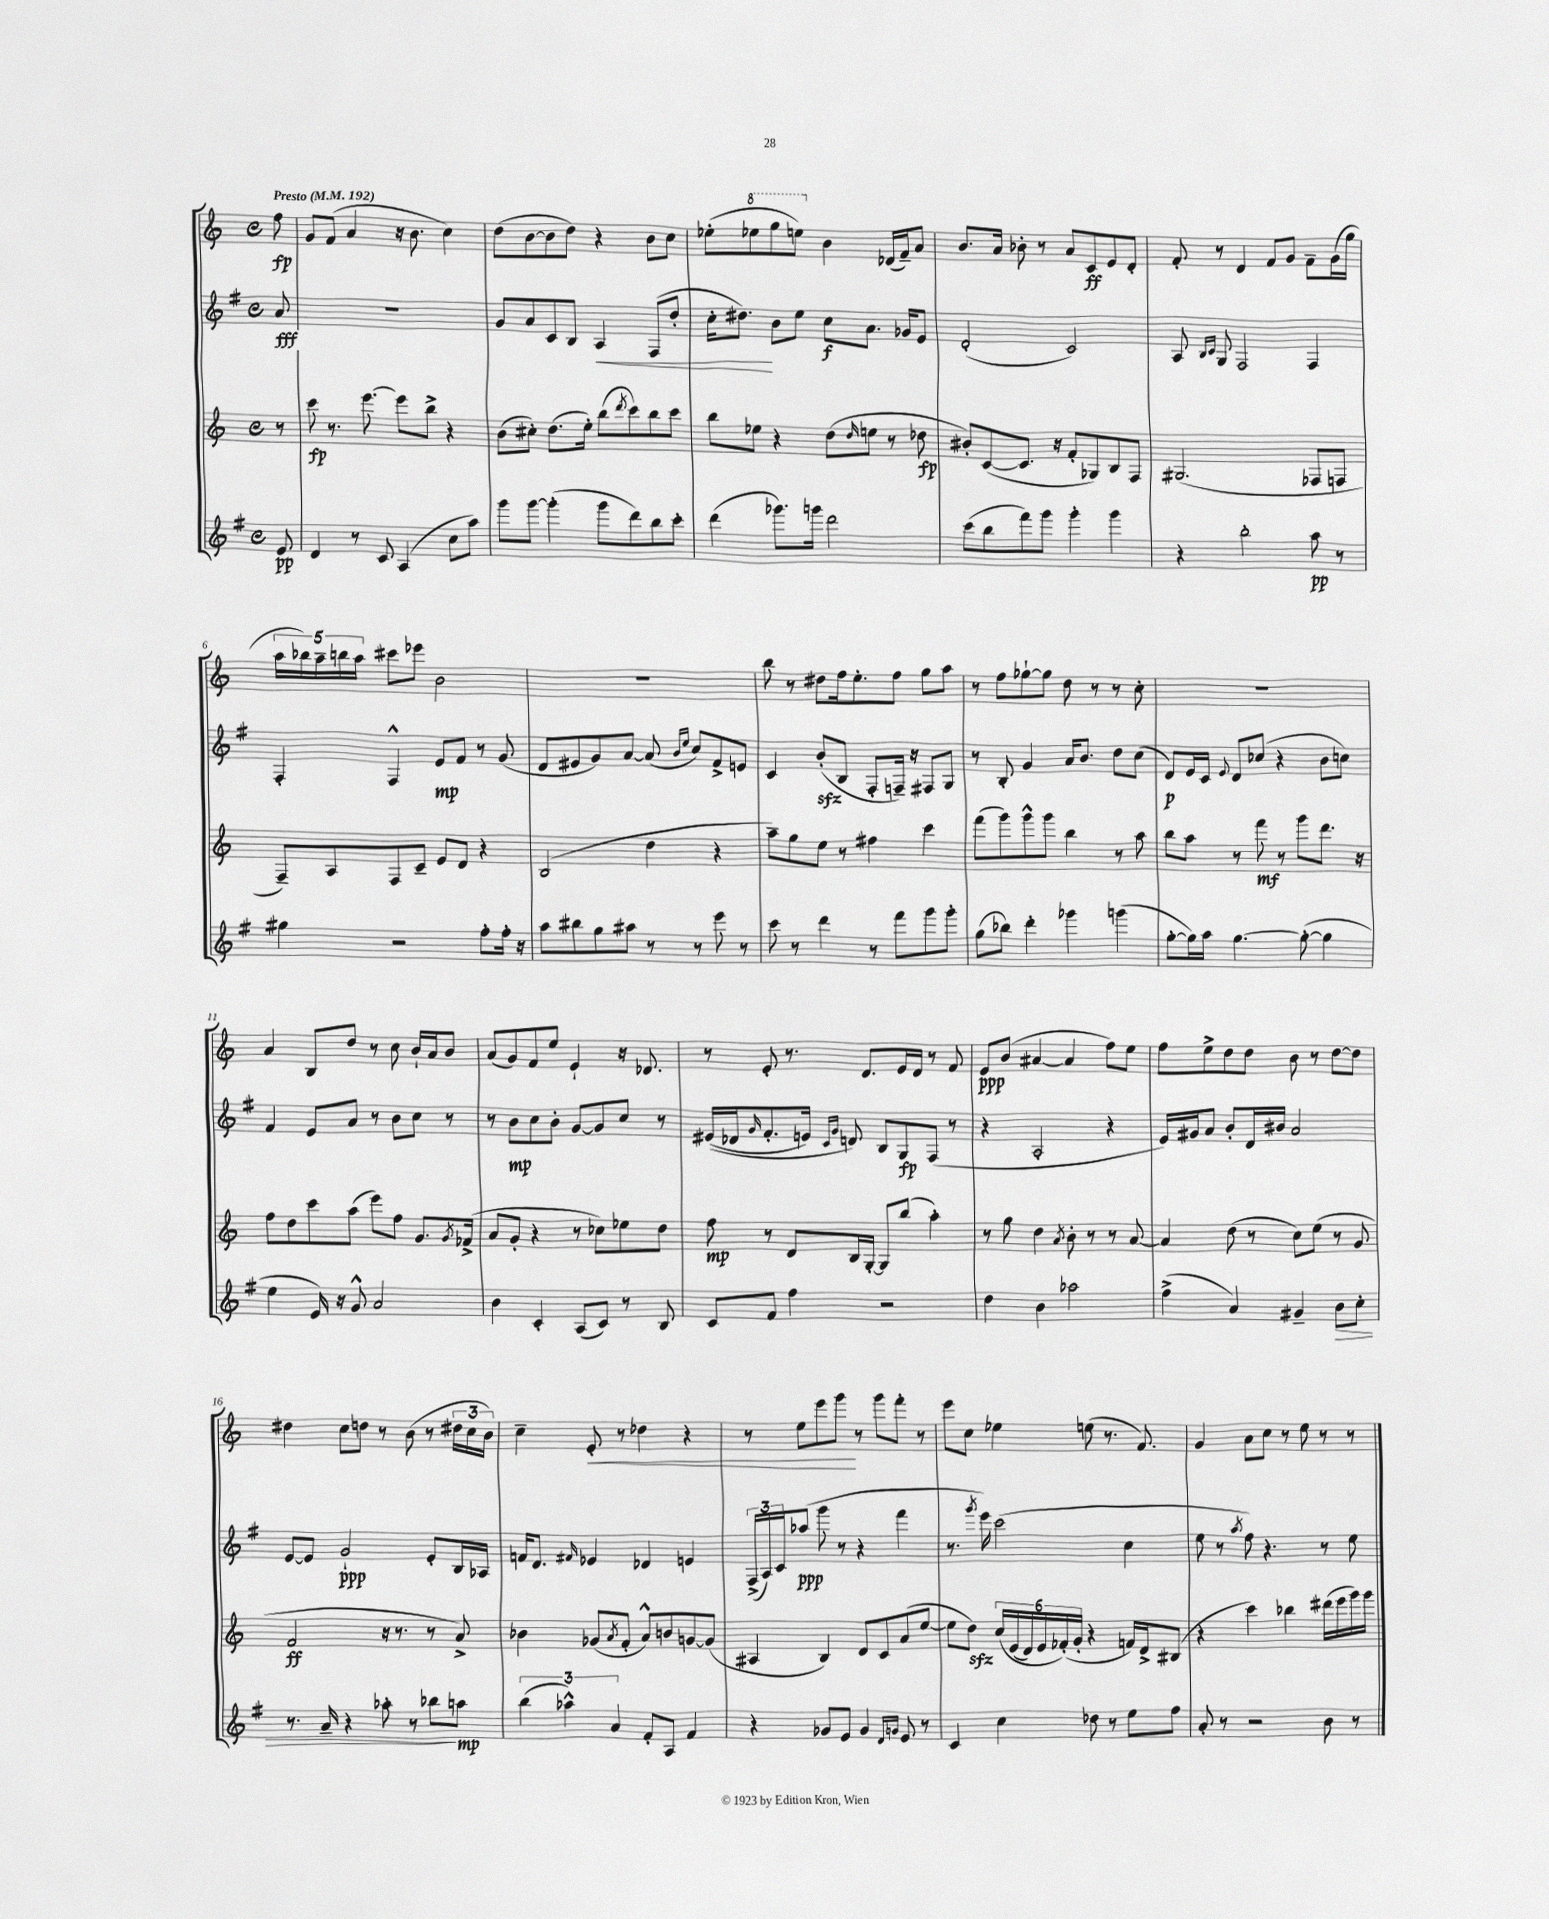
<<
\new StaffGroup <<
\new Staff = "s0" {
    \clef treble \key c \major \defaultTimeSignature \time 4/4 \partial 8 \tempo "Presto" 4 = 192
    f''8\fp |
    g'8 f'8( a'4 r16 b'8. c''4) |
    d''8( b'8~ b'8 d''8) r4 b'8 c''8 |
    ees''8-.( \ottava #1 ees'''8 g'''8 e'''8) \ottava #0 b'4 des'16( f'16--) a'8 |
    b'8. a'16 bes'8-. r8 a'8 c'8\ff e'8 d'8-. |
    f'8-. r8 d'4 f'8 g'8 f'8-- g'16( g''16 |
    \tuplet 5/4 { a''16 bes''16) a''16-- b''16 a''16 } cis'''8 ees'''8 b'2 |
    R1 |
    b''8 r8 dis''8 f''16 e''8.-. f''8 g''8 a''8 |
    r8 f''8 ges''8~-! ges''8 d''8 r8 r8 c''8-. |
    R1 |
    a'4 b8 d''8 r8 c''8 b'16-! a'16 b'8 |
    a'8( g'8) f'8 e''8 e'4-! r16 des'8. |
    r8 e'8-. r8. d'8. e'16 d'16 r8 f'8 |
    e'8\ppp b'8( ais'4~ ais'4 f''8) e''8 |
    f''8 e''8-> d''8 d''8 b'8 r8 d''8~ d''8 |
    dis''4 c''8 d''8 r8 b'8( r8 \tuplet 3/2 { dis''16 c''16 b'16) } |
    c''4-- e'8-.\< r8 des''4 r4 |
    r8 e''8 e'''8 g'''8\! r8 g'''8 f'''8-. r8 |
    e'''8 c''8 ees''4 e''8( r8. f'8.) |
    g'4 a'8 c''8 r8 e''8 r8 r8 \bar "|." |
}
\new Staff = "s1" {
    \clef treble \key g \major \defaultTimeSignature \time 4/4 \partial 8
    a'8\fff |
    R1 |
    g'8 a'8 c'8 b8 a4\< fis8( d''8-. |
    c''16-. dis''8.\!) b'8 e''8 c''8\f a'8. ges'16 e'8 |
    d'2-.( c'2) |
    a8 \grace { b16 c'16 } g8 fis2 fis4 |
    fis4-. fis4-^ e'8\mp fis'8 r8 g'8( |
    d'8 eis'8 g'8) a'8~ a'8( \grace { b'16 e''16 } c''8) fis'8-> e'8 |
    c'4 b'8-.\sfz( b8 fis8-. f16--) r16 fis8 g8 |
    r8 b8-. g'4 a'16 b'8. d''8 c''8( |
    d'8\p) e'16 c'16 \appoggiatura { e'8 } d'8 ces''8( r4 b'8 c''8) |
    fis'4 e'8 a'8 r8 b'8 c''8 r8 |
    r8 b'8\mp c''8 b'8-. g'8~ g'8 c''8 r8 |
    eis'16(\( des'16 \grace { g'16 } fis'8.-. e'16) \grace { c'16 g'16 } d'8\) b8 g8\fp fis8( r8 |
    r4 a2-. r4 |
    e'16) gis'16 a'8 b'8-. d'16 bis'16 a'2 |
    e'8~ e'8 g'2-!\ppp e'8-. b16 aes16 |
    f'16 d'8. \grace { fis'16 } ees'4 des'4 e'4 |
    \tuplet 3/2 { fis16->( a16) c'16 } aes''8\ppp( g'''8 r8 r4 fis'''4 |
    r8. \acciaccatura { g'''8 } e'''16) c'''2( c''4 |
    e''8 r8 \acciaccatura { a''8 } fis''8) r4. r8 e''8 \bar "|." |
}
\new Staff = "s2" {
    \clef treble \key c \major \defaultTimeSignature \time 4/4 \partial 8
    r8 |
    c'''8\fp r8. e'''8.~ e'''8 b''8-> r4 |
    b'8( cis''8-.) d''8.( e''16-.) b''8( \acciaccatura { d'''8 } c'''8) b''8 c'''8 |
    b''8 ees''8 r4 d''8( \grace { d''16 } e''8 r8 des''8\fp |
    bis'8-.) c'8~( c'8. r16 f'8-. ges8) b8 f8 |
    gis2.( fes8 f8 |
    f8--) a8 f8 c'8-- e'8 d'8 r4 |
    b2( d''4 r4 |
    a''8--) g''8 e''8 r8 fis''4 c'''4 |
    f'''8( g'''8) g'''8-^ g'''8 b''4 r8 a''8 |
    b''8 a''8 r8 f'''8\mf r8 g'''8 d'''8. r16 |
    f''8 d''8 c'''8 a''8( e'''8) f''8 g'8. \acciaccatura { g'8 } fes'16->( |
    a'8 g'8-. r4 r8 ces''8) ees''8 d''8 |
    f''8\mp r8 d'8 b16 g16~-. g8 b''8( a''4-.) |
    r8 g''8 d''4 \acciaccatura { a'8 } b'8-. r8 r8 a'8~ |
    a'4 d''8( r8 c''8) e''8( r8 g'8 |
    f'2\ff r16 r8. r8 a'8->) |
    bes'4 ges'8( \acciaccatura { a'8 } f'8-. a'8-^) b'8 g'8~ g'8( |
    ais4 b4) d'8 c'8 a'8( e''8~ |
    e''8 d''8\sfz) \tuplet 6/4 { c''16\( e'16( d'16) e'16 fes'16-.(\) g'16-. } r4 f'16) d'16-> bis8( |
    r4 c'''4) bes''4 dis'''16( e'''16 g'''16) g'''16 \bar "|." |
}
\new Staff = "s3" {
    \clef treble \key g \major \defaultTimeSignature \time 4/4 \partial 8
    e'8\pp |
    d'4 r8 c'8 a4( c''8 a''8) |
    g'''8 g'''8~ g'''4-.( g'''8 d'''8) b''8 c'''8-. |
    d'''4( ges'''8.) g'''16 d'''2 |
    c'''8( b''8 fis'''8) g'''8 g'''4-. g'''4 |
    r4 b''2-. a''8\pp r8 |
    gis''4 r2 fis''8-. fis''16-. r16 |
    a''8 bis''8 g''8 ais''8 r8 r8 e'''8 r8 |
    c'''8 r8 d'''4 r8 fis'''8 g'''8 g'''8-. |
    g''8( bes''8) d'''4-. ges'''4 g'''4( |
    g''8~-. g''16) a''16 g''4.~ g''8~-.( g''4 |
    e''4 e'16) r16 g'8-^ a'2 |
    b'4 c'4-. a8( c'8) r8 b8 |
    c'8 fis'8 fis''4 r2 |
    d''4 b'4 aes''2 |
    fis''4->( a'4) gis'4-- b'8\> c''8-. |
    r8. a'16-- r4 aes''8-. r8 bes''8\! a''8\mp |
    \tuplet 3/2 { b''4( aes''4-^) a'4 } fis'8-. a8 fis'4 |
    r4 ges'8 e'8 ges'4 \grace { d'16 g'16 } e'8 r8 |
    c'4 c''4 des''8 r8 e''8 fis''8 |
    a'8-. r8 r2 b'8 r8 \bar "|." |
}
>>
>>
